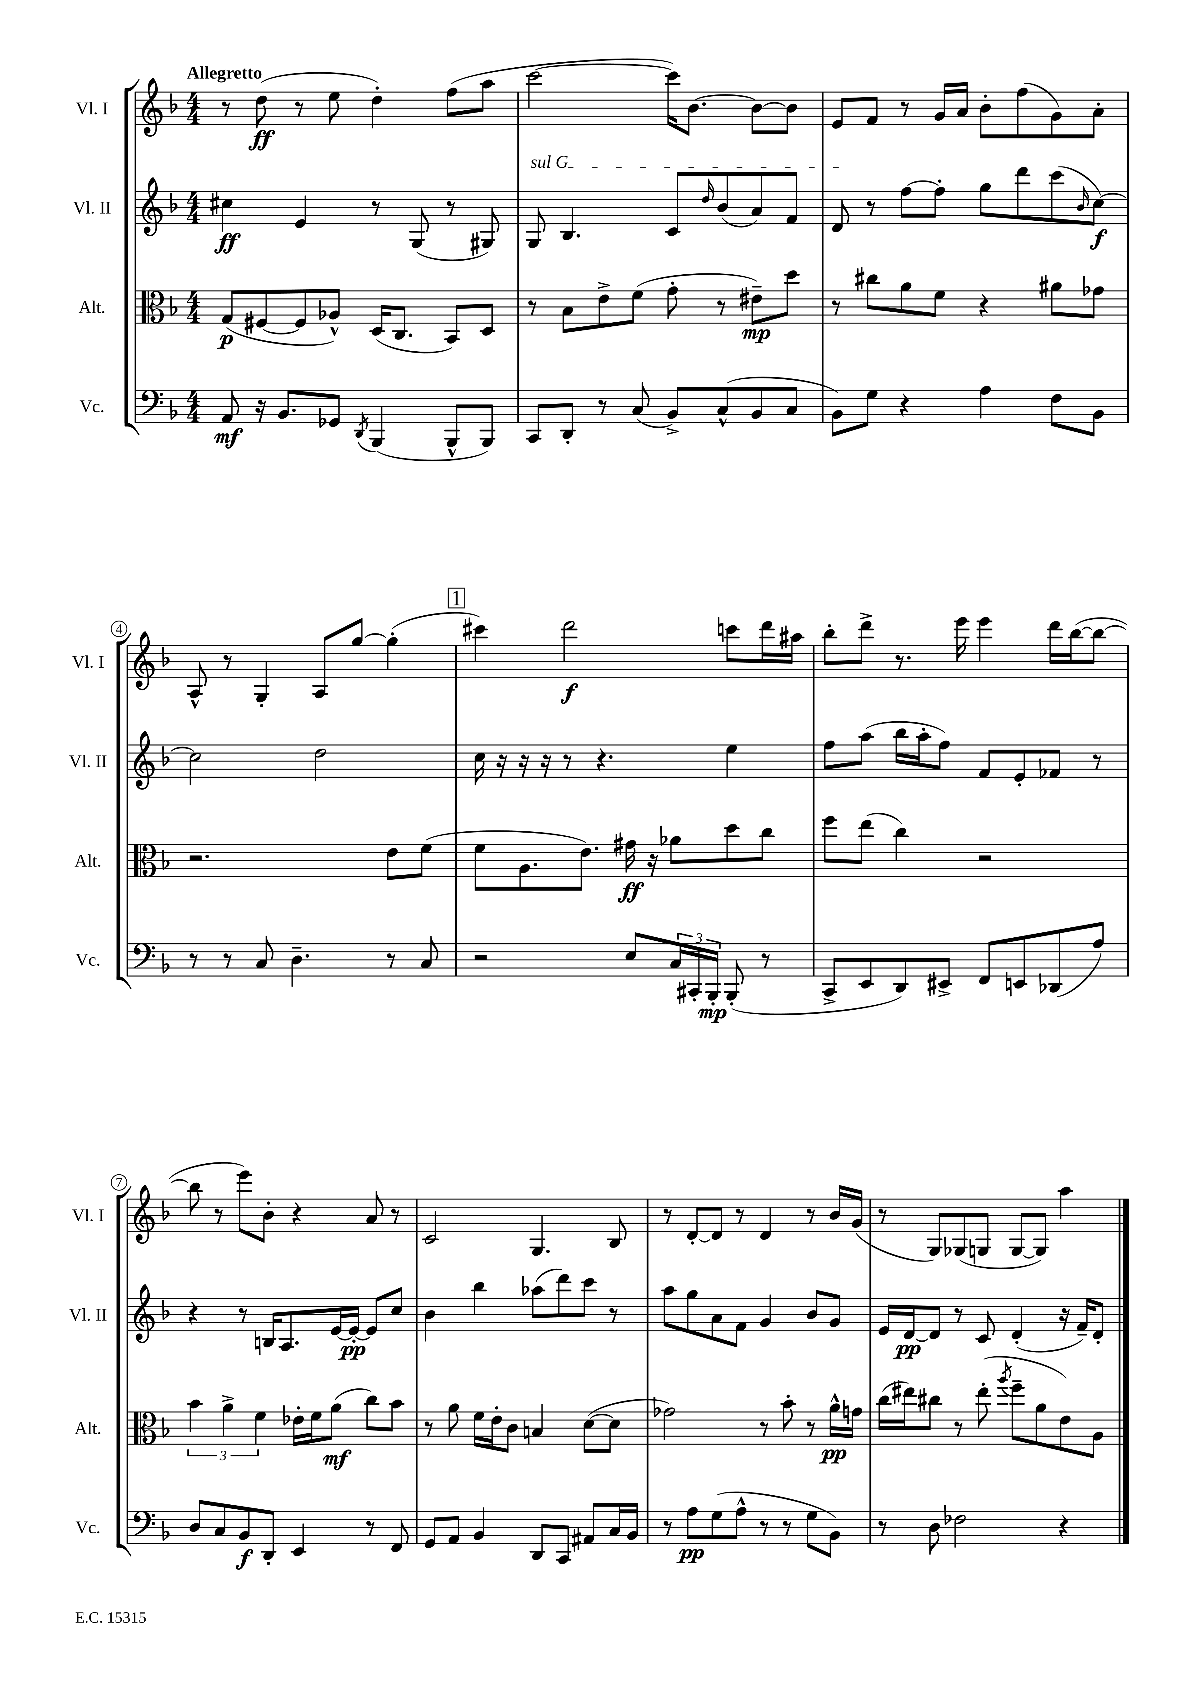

**kern	**kern	**kern	**kern
*staff4	*staff3	*staff2	*staff1
*clefF4	*clefC3	*clefG2	*clefG2
*k[b-]	*k[b-]	*k[b-]	*k[b-]
*M4/4	*M4/4	*M4/4	*M4/4
8AA/	(8G/L	4cc#\	8r
16r	[8F#/	.	(8dd\
8.BB-/L	.	.	.
.	8F#/]	4e/	8r
8GG-/J	8A-^^/J)	.	8ee\
8qDD/	.	.	.
(4BBB-/	(16D/LK	8r	4dd'\)
.	8.C/J	.	.
.	.	(8G/	.
8BBB-^^/L	8BB-/L)	8r	(8ff\L
8BBB-/J)	8D/J	8G#/)	8aa\J
=	=	=	=
8CC/L	8r	8G/	[2ccc\
8DD'/J	8B-\L	4.B-/	.
8r	8e^\	.	.
(8C/	(8f\J	.	.
8BB-^/L)	8g'\	8c/L	16ccc\]LK)
.	.	.	[8.b-\J
.	.	16qqdd/	.
(8C^^/	8r	(8b-/	.
8BB-/	8e#~\L)	8a/)	8b-\_L
8C/J	8dd\J	8f/J	8b-\]J
=	=	=	=
8BB-\L)	8r	8d/	8e/L
8G\J	8cc#\L	8r	8f/J
4r	8a\	[8ff\L	8r
.	8f\J	8ff'\]J	16g/LL
.	.	.	16a/JJ
4A\	4r	8gg\L	8b-'\L
.	.	8ddd\	(8ff\
8F\L	8a#\L	(8ccc\	8g\)
.	.	16qqb-/	.
8BB-\J	8g-\J	[8cc\J)	8a'\J
=	=	=	=
8r	2.r	2cc\]	8A^^/
8r	.	.	8r
8C/	.	.	4G'/
4.D~\	.	.	.
.	.	2dd\	8A/L
.	.	.	[8gg/J
8r	8e\L	.	(4gg'\]
8C/	(8f\J	.	.
=	=	=	=
2r	8f\L	16cc\	4ccc#\)
.	.	16r	.
.	8.A\	16r	.
.	.	16r	.
.	.	8r	2ddd\
.	8.e\J)	.	.
.	.	4.r	.
8E/L	16g#\	.	.
.	16r	.	.
24C/L	8a-\L	.	.
24CC#'/	.	.	.
24BBB-'/JJ	.	.	.
(8BBB-'/	8dd\	4ee\	8ccc\L
8r	8cc\J	.	16ddd\L
.	.	.	16aa#\JJ
=	=	=	=
8CC^/L	8ff\L	8ff\L	8bb-'\L
8EE/	(8ee\J	(8aa\J	8ddd^\J
8DD/)	4cc\)	16bb-\LL	8.r
.	.	16aa'\J	.
8EE#^/J	.	8ff\J)	.
.	.	.	16eee\
8FF/L	2r	8f/L	4eee\
8EE/	.	8e'/	.
(8DD-/	.	8f-/J	16ddd\LL
.	.	.	([16bb-\J
8A/J)	.	8r	8bb-\_J
=	=	=	=
8D/L	6b-\	4r	8bb-\]
8C/	.	.	8r
.	6a^\	.	.
8BB-/	.	8r	8eee\L)
.	6f\	.	.
8DD'/J	.	16B/LK	8b-'\J
.	.	8.A/	.
4EE/	16e-'\LL	.	4r
.	16f\J	.	.
.	(8a\J	[16e/L	.
.	.	16e'/_JJ	.
8r	8cc\L)	8e/]L	8a/
8FF/	8b-\J	8cc/J	8r
=	=	=	=
8GG/L	8r	4b-\	2c/
8AA/J	8a\	.	.
4BB-/	16f\LL	4bb-\	.
.	16e'\J	.	.
.	8c\J	.	.
8DD/L	4B/	(8aa-\L	4.G/
8CC/J	.	8ddd\)	.
8AA#/L	([8d\L	8ccc\J	.
16C/L	8d\]J	8r	8B-/
16BB-/JJ	.	.	.
=	=	=	=
8r	2g-\)	8aa\L	8r
8A\L	.	8gg\	[8d'/L
(8G\	.	8a\	8d/]J
8A^^\J	.	8f\J	8r
8r	8r	4g/	4d/
8r	8b-'\	.	.
8G\L	8r	8b-/L	8r
8BB-\J)	16a^^\LL	8g/J	16b-/LL
.	16g\JJ	.	(16g/JJ
=	=	=	=
8r	(16cc\LL	16e/LL	8r
.	16ee#\J)	[16d/J	.
8D\	8cc#\J	8d/]J	8G/L)
2F-\	8r	8r	(8G-/
.	(8ee#'\	8c/	8G/J
.	8qaa/	.	.
.	8ff~\L	(4d'/	[8G/L
.	8a\	.	8G/]J)
4r	8e\)	16r	4aa\
.	.	16f~/LK)	.
.	8A\J	8d'/J	.
==	==	==	==
*-	*-	*-	*-
